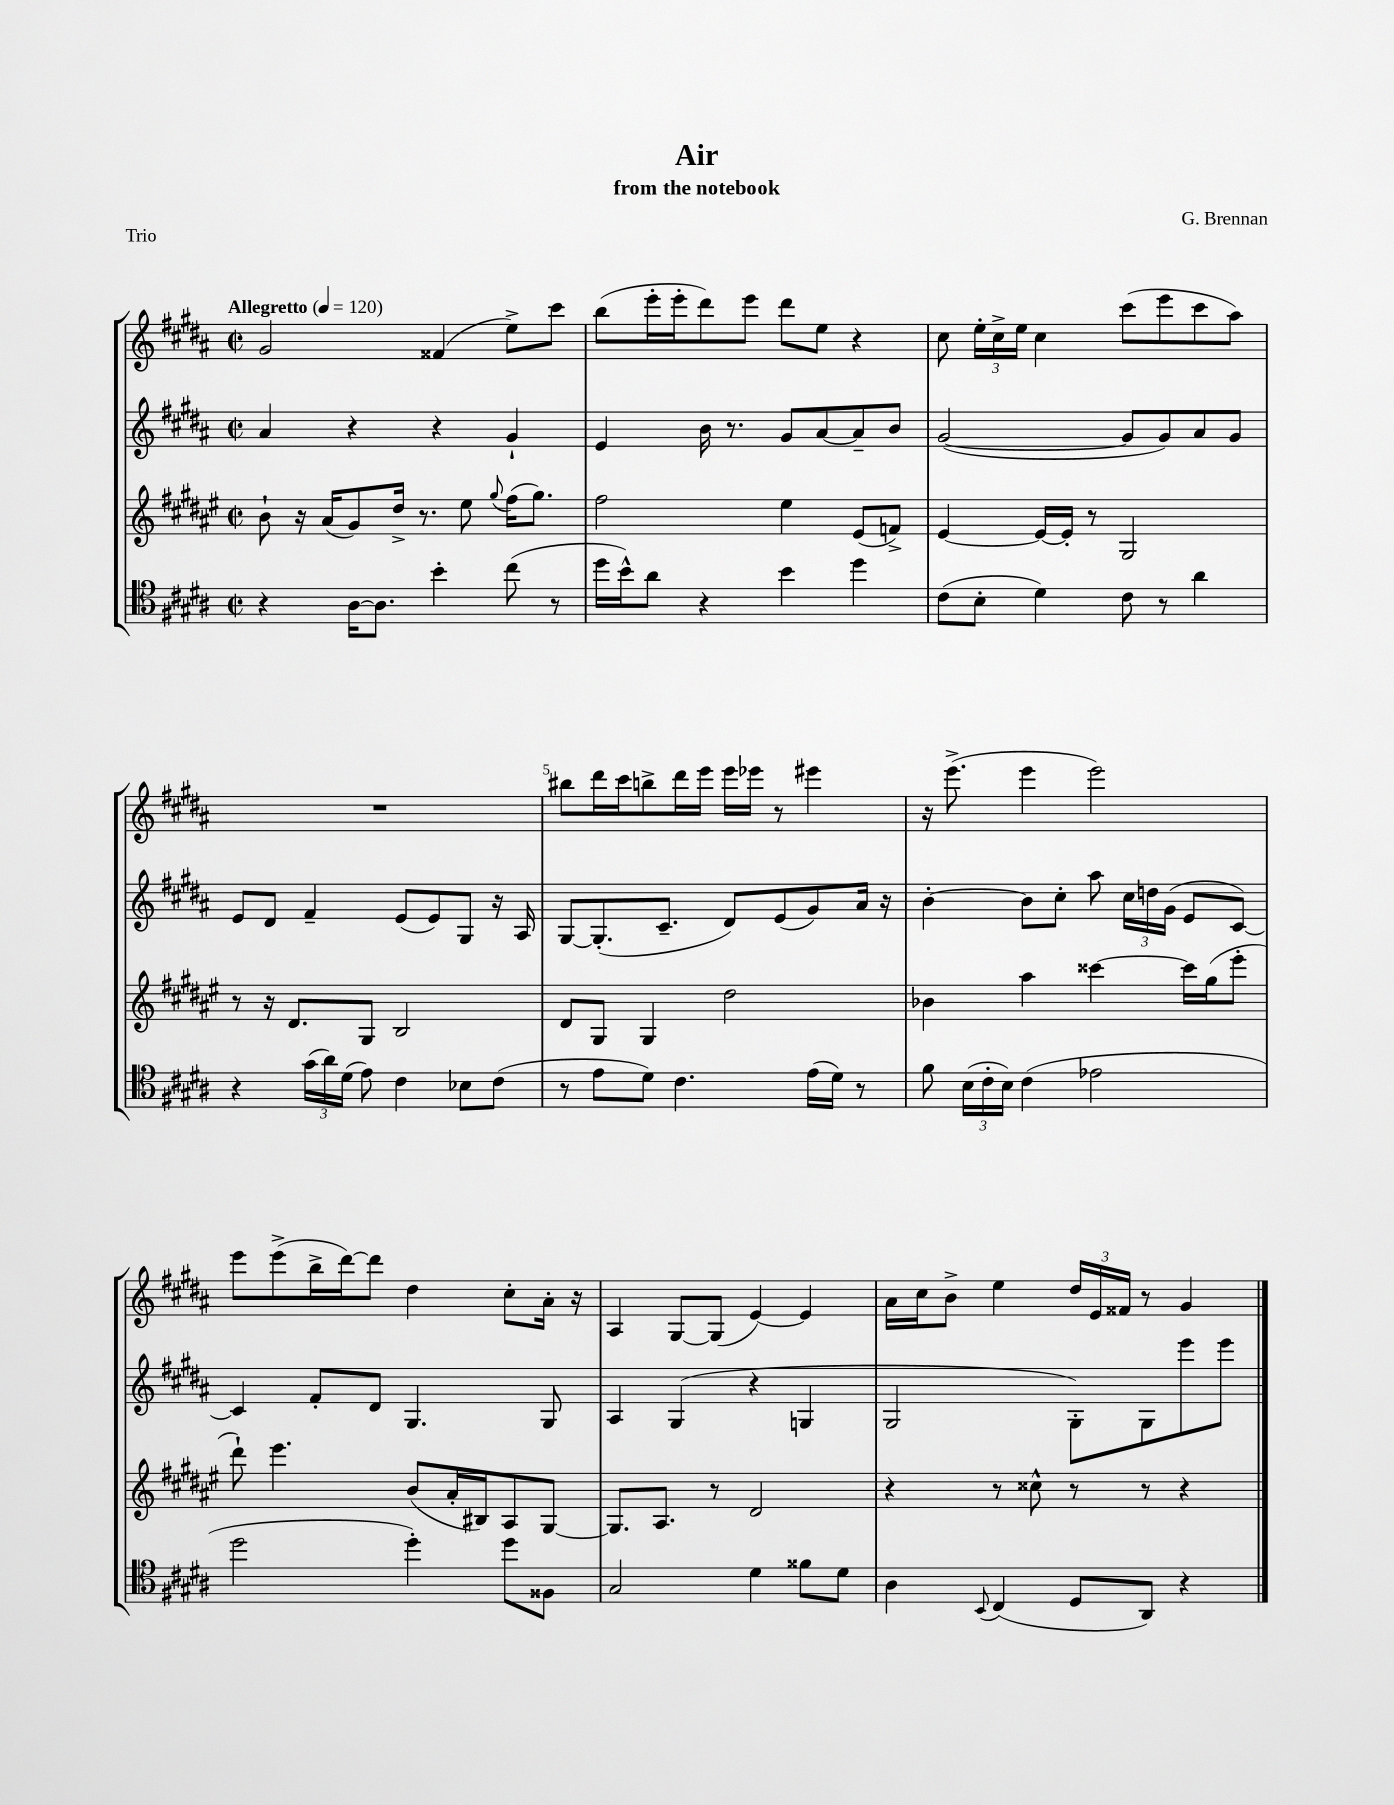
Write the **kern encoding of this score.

**kern	**kern	**kern	**kern
*part4	*part3	*part2	*part1
*staff4	*staff3	*staff2	*staff1
*clefC4	*clefG2	*clefG2	*clefG2
*k[f#c#g#d#a#]	*k[f#c#g#d#a#e#]	*k[f#c#g#d#a#]	*k[f#c#g#d#a#]
*M2/2	*M2/2	*M2/2	*M2/2
*met(c|)	*met(c|)	*met(c|)	*met(c|)
*MM120	*MM120	*MM120	*MM120
=1	=1	=1	=1
!	!	!	!LO:TX:a:B:t=Allegretto
4r	8b`\	4a#/	2g#/
.	16r	.	.
.	(16a#/KL	.	.
[16A#\KL	8g#/)	4r	.
8.A#\J]	.	.	.
.	16dd#^/Jk	.	.
.	8.r	.	.
4b'\	.	4r	(4f##X/
.	8ee#\	.	.
.	8qqgg#/	.	.
(8cc#\	(16ff#\KL	4g#`/	8ee^\L)
.	8.gg#\J)	.	.
8r	.	.	8ccc#\J
=2	=2	=2	=2
16dd#\LL	2ff#\	4e/	(8bb\L
16b^^\J)	.	.	.
8a#\J	.	.	16eee'\L
.	.	.	16eee'\J
4r	.	16b\	8ddd#\)
.	.	8.r	.
.	.	.	8eee\J
4b\	4ee#\	8g#/L	8ddd#\L
.	.	[8a#/	8ee\J
4dd#\	(8e#/L	8a#~/]	4r
.	8fn^/J)	8b/J	.
=3	=3	=3	=3
(8c#\L	[4e#/	([2g#/	8cc#\
8B'\J	.	.	24ee'\LL
.	.	.	24cc#^\
.	.	.	24ee\JJ
4d#\)	16e#/LL_	.	4cc#\
.	16e#'/JJ]	.	.
.	8r	.	.
8c#\	2G#/	8g#/L]	(8ccc#\L
8r	.	8g#/)	8eee\
4a#\	.	8a#/	8ccc#\
.	.	8g#/J	8aa#\J)
!!LO:LB:g=z
=4	=4	=4	=4
4r	8r	8e/L	1r
.	16r	8d#/J	.
.	8.d#/L	.	.
(24g#\LL	.	4f#~/	.
24a#\)	.	.	.
(24d#\JJ	.	.	.
8e\)	8G#/J	.	.
4c#\	2B/	(8e/L	.
.	.	8e/)	.
8B-X\L	.	8G#/J	.
(8c#\J	.	16r	.
.	.	16A#/	.
=5	=5	=5	=5
8r	8d#/L	[8G#/L	8bb#X\L
8e\L	8G#/J	(8.G#'/]	16ddd#\L
.	.	.	16ccc#\J
8d#\J)	4G#/	.	8bbn^\
.	.	8.c#~/J	.
4.c#\	.	.	16ddd#\L
.	.	.	16eee\JJ
.	2dd#\	8d#/L)	16eee\LL
.	.	.	16eee-X\JJ
.	.	(8e/	8r
(16e\LL	.	8g#/)	4eee#X\
16d#\JJ)	.	.	.
8r	.	16a#/Jk	.
.	.	16r	.
=6	=6	=6	=6
8f#\	4b-X\	[4b'\	16r
.	.	.	(8.eee^\
(24B\LL	.	.	.
24c#'\	.	.	.
24B\JJ)	.	.	.
(4c#\	4aa#\	8b\L]	4eee\
.	.	8cc#'\J	.
2e-X\	[4ccc##X\	8aa#\	2eee\)
.	.	24cc#\LL	.
.	.	24ddn\	.
.	.	(24g#\JJ	.
.	16ccc##\LL]	8e/L	.
.	(16gg#\J	.	.
.	8eee#'\J	[8c#/J)	.
!!LO:LB:g=z
=7	=7	=7	=7
2dd#\	8ddd#`\)	4c#/]	8eee\L
.	4.eee#\	.	(8eee^\
.	.	8f#'/L	16bb^\L
.	.	.	[16ddd#\J)
.	.	8d#/J	8ddd#\J]
4dd#'\)	(8b/L	4.G#/	4dd#\
.	16a#'/L	.	.
.	16B#X/J)	.	.
8dd#\L	8A#/	.	8cc#'\L
8F##X\J	[8G#/J	8G#/	16a#'\Jk
.	.	.	16r
=8	=8	=8	=8
2G#/	8.G#/L]	4A#/	4A#/
.	8.A#/J	.	.
.	.	(4G#/	[8G#/L
.	8r	.	(8G#/J]
4d#\	2d#/	4r	[4e/)
8f##X\L	.	4Gn/	4e/]
8d#\J	.	.	.
=9	=9	=9	=9
4A#\	4r	2G#/	16a#\LL
.	.	.	16cc#\J
.	.	.	8b^\J
8qqBB/	.	.	.
(4C#/	8r	.	4ee\
.	8cc##X^^\	.	.
8D#/L	8r	8G#'\L)	24dd#/LL
.	.	.	24e/
.	.	.	24f##X/JJ
8AA#/J)	8r	8G#\	8r
4r	4r	8eee\	4g#/
.	.	8eee\J	.
==	==	==	==
*-	*-	*-	*-
